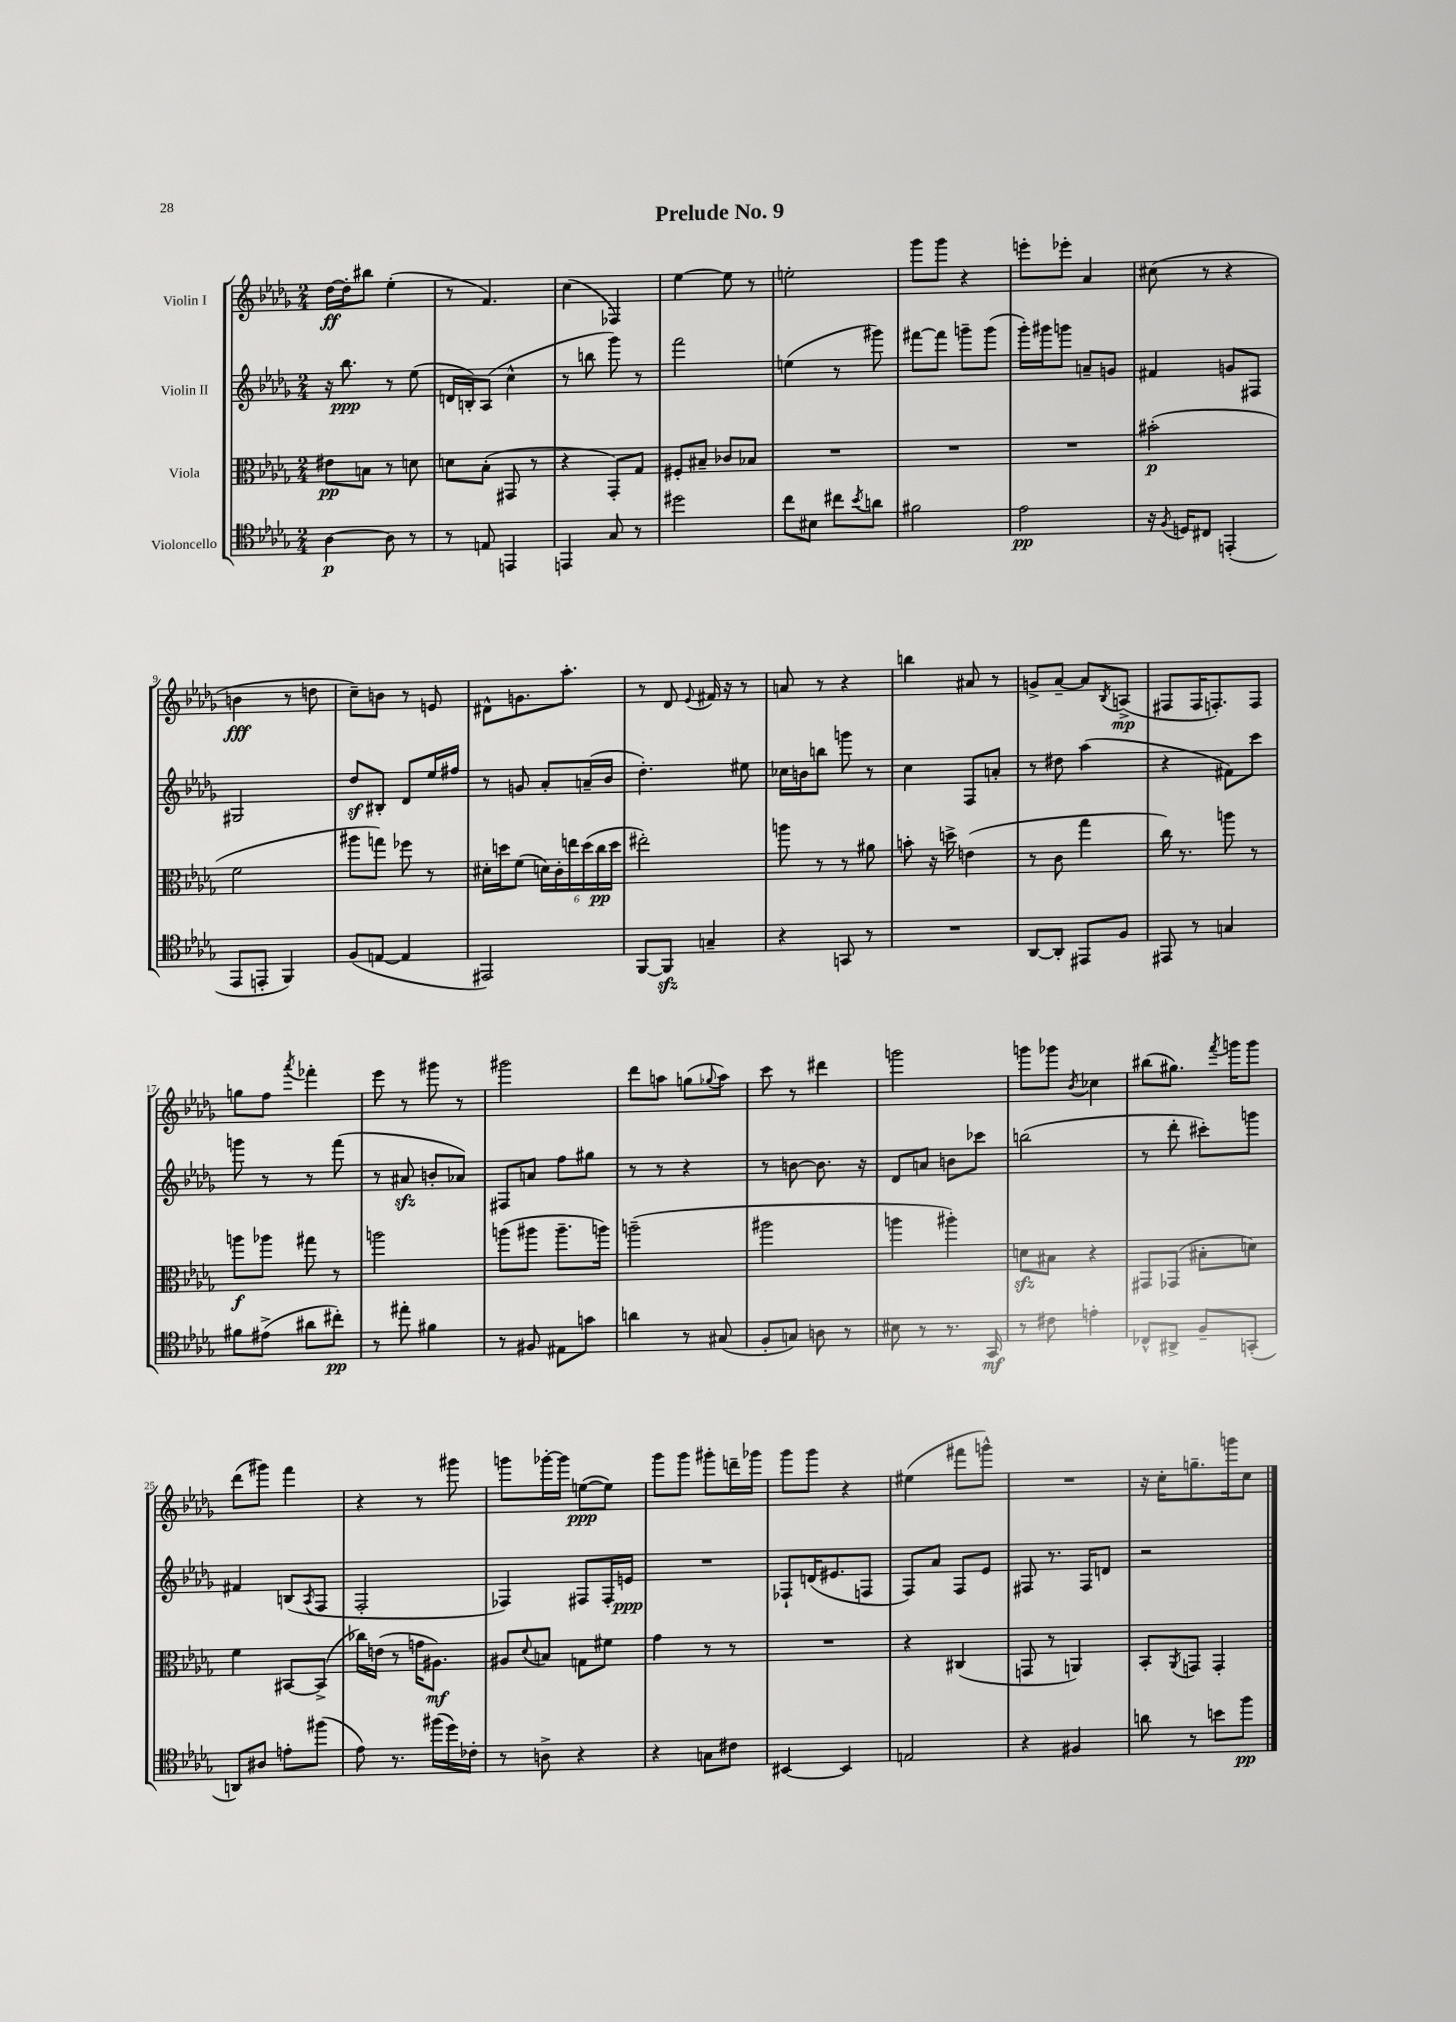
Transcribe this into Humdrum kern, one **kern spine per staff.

**kern	**dynam	**kern	**dynam	**kern	**dynam	**kern	**dynam
*part4	*part4	*part3	*part3	*part2	*part2	*part1	*part1
*staff4	*staff4	*staff3	*staff3	*staff2	*staff2	*staff1	*staff1
*I"Violoncello	*	*I"Viola	*	*I"Violin II	*	*I"Violin I	*
*clefC4	*	*clefC3	*	*clefG2	*	*clefG2	*
*k[b-e-a-d-g-]	*	*k[b-e-a-d-g-]	*	*k[b-e-a-d-g-]	*	*k[b-e-a-d-g-]	*
*M2/4	*	*M2/4	*	*M2/4	*	*M2/4	*
=1	=1	=1	=1	=1	=1	=1	=1
[4A-\	p	8e#X\L	pp	16r	.	[16dd-\LL	ff
.	.	.	.	8.bb-\	ppp	16dd-'\J]	.
.	.	8Bn\J	.	.	.	8bb#X\J	.
8A-\]	.	8r	.	8r	.	(4ee-'\	.
8r	.	8dn\	.	(8ee-\	.	.	.
=2	=2	=2	=2	=2	=2	=2	=2
8r	.	8dn\L	.	16dn/LL	.	8r	.
.	.	.	.	16Bn'/J)	.	.	.
8En/	.	(8B-'\J	.	(8A-/J	.	4.f/)	.
4EEn/	.	8GG#X/	.	4cc^^\	.	.	.
.	.	8r	.	.	.	.	.
=3	=3	=3	=3	=3	=3	=3	=3
4EEn/	.	4r	.	8r	.	(4cc\	.
.	.	.	.	8bbn\	.	.	.
8G-/	.	8GG-'/L)	.	8ggg-\)	.	4F-X/)	.
8r	.	8G-/J	.	8r	.	.	.
=4	=4	=4	=4	=4	=4	=4	=4
2dd#X\	.	8F#X'/L	.	2fff\	.	[4ee-\	.
.	.	8B#X~/J	.	.	.	.	.
.	.	8c-X/L	.	.	.	8ee-\]	.
.	.	8B-X/J	.	.	.	8r	.
=5	=5	=5	=5	=5	=5	=5	=5
8cc\L	.	2r	.	(4een\	.	2een'\	.
8B#X\J	.	.	.	.	.	.	.
8cc#X\L	.	.	.	8r	.	.	.
8qb-/	.	.	.	.	.	.	.
8an\J	.	.	.	8ggg#X\)	.	.	.
=6	=6	=6	=6	=6	=6	=6	=6
2f#X\	.	2r	.	[8fff#X\L	.	8ggg-\L	.
.	.	.	.	8fff#\J]	.	8ggg-\J	.
.	.	.	.	8gggn~\L	.	4r	.
.	.	.	.	(8ggg\J	.	.	.
=7	=7	=7	=7	=7	=7	=7	=7
2e-\	pp	2r	.	16ggg-'\LL)	.	8eeen'\L	.
.	.	.	.	16ggg#X\J	.	.	.
.	.	.	.	8gggn\J	.	8eee-X'\J	.
.	.	.	.	8an~/L	.	4a-/	.
.	.	.	.	8gn/J	.	.	.
=8	=8	=8	=8	=8	=8	=8	=8
16r	.	(2b#X'\	p	4f#X/	.	(8cc#X\	.
8qF/	.	.	.	.	.	.	.
16Dn/KL	.	.	.	.	.	.	.
8C#X/J	.	.	.	.	.	8r	.
(4EEn'/	.	.	.	8gn/L	.	4r	.
.	.	.	.	8F#X/J	.	.	.
!!LO:LB:g=z
=9	=9	=9	=9	=9	=9	=9	=9
8EE-/L	.	2f\	.	2G#X/	.	4bn\	fff
8EEn'/J	.	.	.	.	.	.	.
4FF/)	.	.	.	.	.	8r	.
.	.	.	.	.	.	8ddn\	.
=10	=10	=10	=10	=10	=10	=10	=10
(8F/L	.	8aa#X\L	.	8dd-z/L	.	8cc~\L)	.
[8En/J	.	8ggn\J)	.	8B#X'/J	.	8bn\J	.
4E/]	.	8ff-X\	.	8d-/L	.	8r	.
.	.	8r	.	16ee-/L	.	8en/	.
.	.	.	.	16ff#X/JJ	.	.	.
=11	=11	=11	=11	=11	=11	=11	=11
2EE#X/)	.	16d#X'\LL	.	8r	.	8d#X^^\L	.
.	.	16ddn\J	.	.	.	.	.
.	.	(8f\J	.	8gn/	.	8.gn\	.
.	.	24dn\LL)	.	8a-'/L	.	.	.
.	.	24c'\	.	.	.	.	.
.	.	.	.	.	.	8.aa-'\J	.
.	.	24een\	.	.	.	.	.
.	.	(24dd\	.	(16an~/L	.	.	.
.	.	24cc\	pp	.	.	.	.
.	.	.	.	16b-/JJ	.	.	.
.	.	24dd\JJ	.	.	.	.	.
=12	=12	=12	=12	=12	=12	=12	=12
[8FF/L	.	2ee#X'\)	.	4.dd-'\)	.	8r	.
8FFzz/J]	.	.	.	.	.	8d-/	.
.	.	.	.	.	.	8qqe-/	.
4Gn~/	.	.	.	.	.	16f#X/	.
.	.	.	.	.	.	16r	.
.	.	.	.	8ee#X\	.	8r	.
=13	=13	=13	=13	=13	=13	=13	=13
4r	.	8aan\	.	16cc-X\LL	.	8an/	.
.	.	.	.	16bn\J	.	.	.
.	.	8r	.	8bbn\J	.	8r	.
8GGn/	.	8r	.	8gggn\	.	4r	.
8r	.	8a#X\	.	8r	.	.	.
=14	=14	=14	=14	=14	=14	=14	=14
2r	.	8bn'\	.	4cc\	.	4bbn\	.
.	.	16r	.	.	.	.	.
.	.	16ddn^\	.	.	.	.	.
.	.	(4en\	.	8F/L	.	8a#X/	.
.	.	.	.	8an'/J	.	8r	.
=15	=15	=15	=15	=15	=15	=15	=15
[8AA-/L	.	8r	.	8r	.	8gn^/L	.
8AA-'/J]	.	8c\	.	8dd#X\	.	[8a-~/J	.
8EE#X/L	.	4gg-\	.	(4aa-\	.	8a-/L]	.
.	.	.	.	.	.	8qB-/	.
8F/J	.	.	.	.	.	(8An^/J	mp
=16	=16	=16	=16	=16	=16	=16	=16
8EE#X/	.	16cc\)	.	4r	.	8F#X/L	.
.	.	8.r	.	.	.	.	.
8r	.	.	.	.	.	16F#/K	.
.	.	.	.	.	.	8.Fn'/)	.
4Gn/	.	8aan\	.	8f#X\L)	.	.	.
.	.	8r	.	8ccc\J	.	8F/J	.
!!LO:LB:g=z
=17	=17	=17	=17	=17	=17	=17	=17
8f#X\L	.	8aan\L	f	8gggn\	.	8ggn\L	.
(8e#X^\J	.	8aa-X\J	.	8r	.	8ff\J	.
.	.	.	.	.	.	8qaaa-/	.
8a#X\L	.	8gg#X\	.	8r	.	4fff-X'\	.
8cc#X'\J)	pp	8r	.	(8fff\	.	.	.
=18	=18	=18	=18	=18	=18	=18	=18
8r	.	2aan\	.	8r	.	8eee-\	.
8ee#X'\	.	.	.	8a#Xzz/	.	8r	.
4f#X\	.	.	.	8bn'/L	.	8ggg#X\	.
.	.	.	.	8a-X/J)	.	8r	.
=19	=19	=19	=19	=19	=19	=19	=19
8r	.	(8aan\L	.	8F#X/L	.	2ggg#X\	.
8F#X/	.	8aa#X\J	.	8an/J	.	.	.
8E#X\L	.	8.aa#~\L	.	8ff\L	.	.	.
8gn\J	.	.	.	8gg#X\J	.	.	.
.	.	16aan\Jk)	.	.	.	.	.
=20	=20	=20	=20	=20	=20	=20	=20
4an\	.	(2aan~\	.	8r	.	8ddd-\L	.
.	.	.	.	8r	.	8aan\J	.
8r	.	.	.	4r	.	(8ggn\L	.
.	.	.	.	.	.	8qqgg-X/	.
(8G#X/	.	.	.	.	.	8aa\J)	.
=21	=21	=21	=21	=21	=21	=21	=21
8F'/L	.	2aa#X\	.	8r	.	8ccc\	.
8Gn/J)	.	.	.	[8bn\	.	8r	.
8An\	.	.	.	8.b\]	.	4ddd#X\	.
8r	.	.	.	.	.	.	.
.	.	.	.	16r	.	.	.
=22	=22	=22	=22	=22	=22	=22	=22
8B#X\	.	4aan\	.	8d-/L	.	2gggn\	.
8r	.	.	.	8an/J	.	.	.
8.r	.	4aa#X'\)	.	8bn\L	.	.	.
.	.	.	.	8ccc-X\J	.	.	.
16GG-/	mf	.	.	.	.	.	.
=23	=23	=23	=23	=23	=23	=23	=23
8r	.	8dnzz\L	.	(2bbn\	.	8gggn\L	.
8c#X\	.	8B#X\J	.	.	.	8ggg-X\J	.
.	.	.	.	.	.	8qb-/	.
4en'\	.	4r	.	.	.	4cc-X\	.
=24	=24	=24	=24	=24	=24	=24	=24
8C-X^^/L	.	8GG#X/L	.	8r	.	(8bb#X\L	.
8AA#X^/J	.	(8GG-X/J	.	8ddd-'\	.	8.gg#X\J)	.
8F~/L	.	8B#X'\L	.	8ccc#X'\L)	.	.	.
.	.	.	.	.	.	8qfff/	.
.	.	.	.	.	.	16gggn\KL	.
(8GGn'/J	.	8dn\J)	.	8gggn\J	.	8ggg\J	.
!!LO:LB:g=z
=25	=25	=25	=25	=25	=25	=25	=25
8AAn/L)	.	4f\	.	4f#X/	.	(8ddd-\L	.
8A#X/J	.	.	.	.	.	8ggg#X\J)	.
8en'\L	.	[8BB#X/L	.	(8Bn/L	.	4fff\	.
.	.	.	.	8qA-/	.	.	.
(8ff#X\J	.	(8BB#^/J]	.	8F/J	.	.	.
=26	=26	=26	=26	=26	=26	=26	=26
8e-\)	.	16cc-X\LL)	.	2F'/	.	4r	.
.	.	(16en\JJ	.	.	.	.	.
8.r	.	8r	.	.	.	.	.
.	.	16gn\KL	.	.	.	8r	.
(16ff#X\LL	.	8.A#X\J)	mf	.	.	.	.
16dd-\)	.	.	.	.	.	8ggg#X\	.
16c-X'\JJ	.	.	.	.	.	.	.
=27	=27	=27	=27	=27	=27	=27	=27
8r	.	8A#X/L	.	4F-X/)	.	8gggn\L	.
.	.	8qqd-/	.	.	.	.	.
8An^\	.	8Bn/J	.	.	.	[16ggg-X'\L	.
.	.	.	.	.	.	16ggg-\JJ]	.
4r	.	8Gn\L	.	8F#X/L	.	([8een\L	ppp
.	.	8f#X\J	.	16F#'/L	.	8ee\J])	.
.	.	.	.	16en/JJ	ppp	.	.
=28	=28	=28	=28	=28	=28	=28	=28
4r	.	4g-\	.	2r	.	8ggg-\L	.
.	.	.	.	.	.	8ggg-\J	.
8Gn\L	.	8r	.	.	.	8ggg#X'\L	.
8c#X\J	.	8r	.	.	.	16dddn~\L	.
.	.	.	.	.	.	16ggg-X\JJ	.
=29	=29	=29	=29	=29	=29	=29	=29
[4BB#X/	.	2r	.	8F-X`/L	.	8ggg-\L	.
.	.	.	.	(16dn/K	.	8ggg-\J	.
.	.	.	.	8.e#X/	.	.	.
4BB#/]	.	.	.	.	.	4r	.
.	.	.	.	8Fn/J	.	.	.
=30	=30	=30	=30	=30	=30	=30	=30
2En/	.	4r	.	8F/L)	.	(4ee#X\	.
.	.	.	.	8a-/J	.	.	.
.	.	(4C#X/	.	8F/L	.	8fff#X\L	.
.	.	.	.	8e-/J	.	8gggn^^\J)	.
=31	=31	=31	=31	=31	=31	=31	=31
4r	.	8GGn/	.	8F#X/	.	2r	.
.	.	8r	.	8.r	.	.	.
4F#X/	.	4AAn/)	.	.	.	.	.
.	.	.	.	16F#/KL	.	.	.
.	.	.	.	8dn/J	.	.	.
=32	=32	=32	=32	=32	=32	=32	=32
8an\	.	8BB-'/L	.	2r	.	16r	.
.	.	.	.	.	.	16cc'\KL	.
.	.	8qAA-/	.	.	.	.	.
8r	.	8GGn/J	.	.	.	8.ggn~\	.
8bn\L	.	4GG'/	.	.	.	.	.
.	.	.	.	.	.	16gggn\k	.
8ff\J	pp	.	.	.	.	8cc\J	.
==	==	==	==	==	==	==	==
*-	*-	*-	*-	*-	*-	*-	*-
